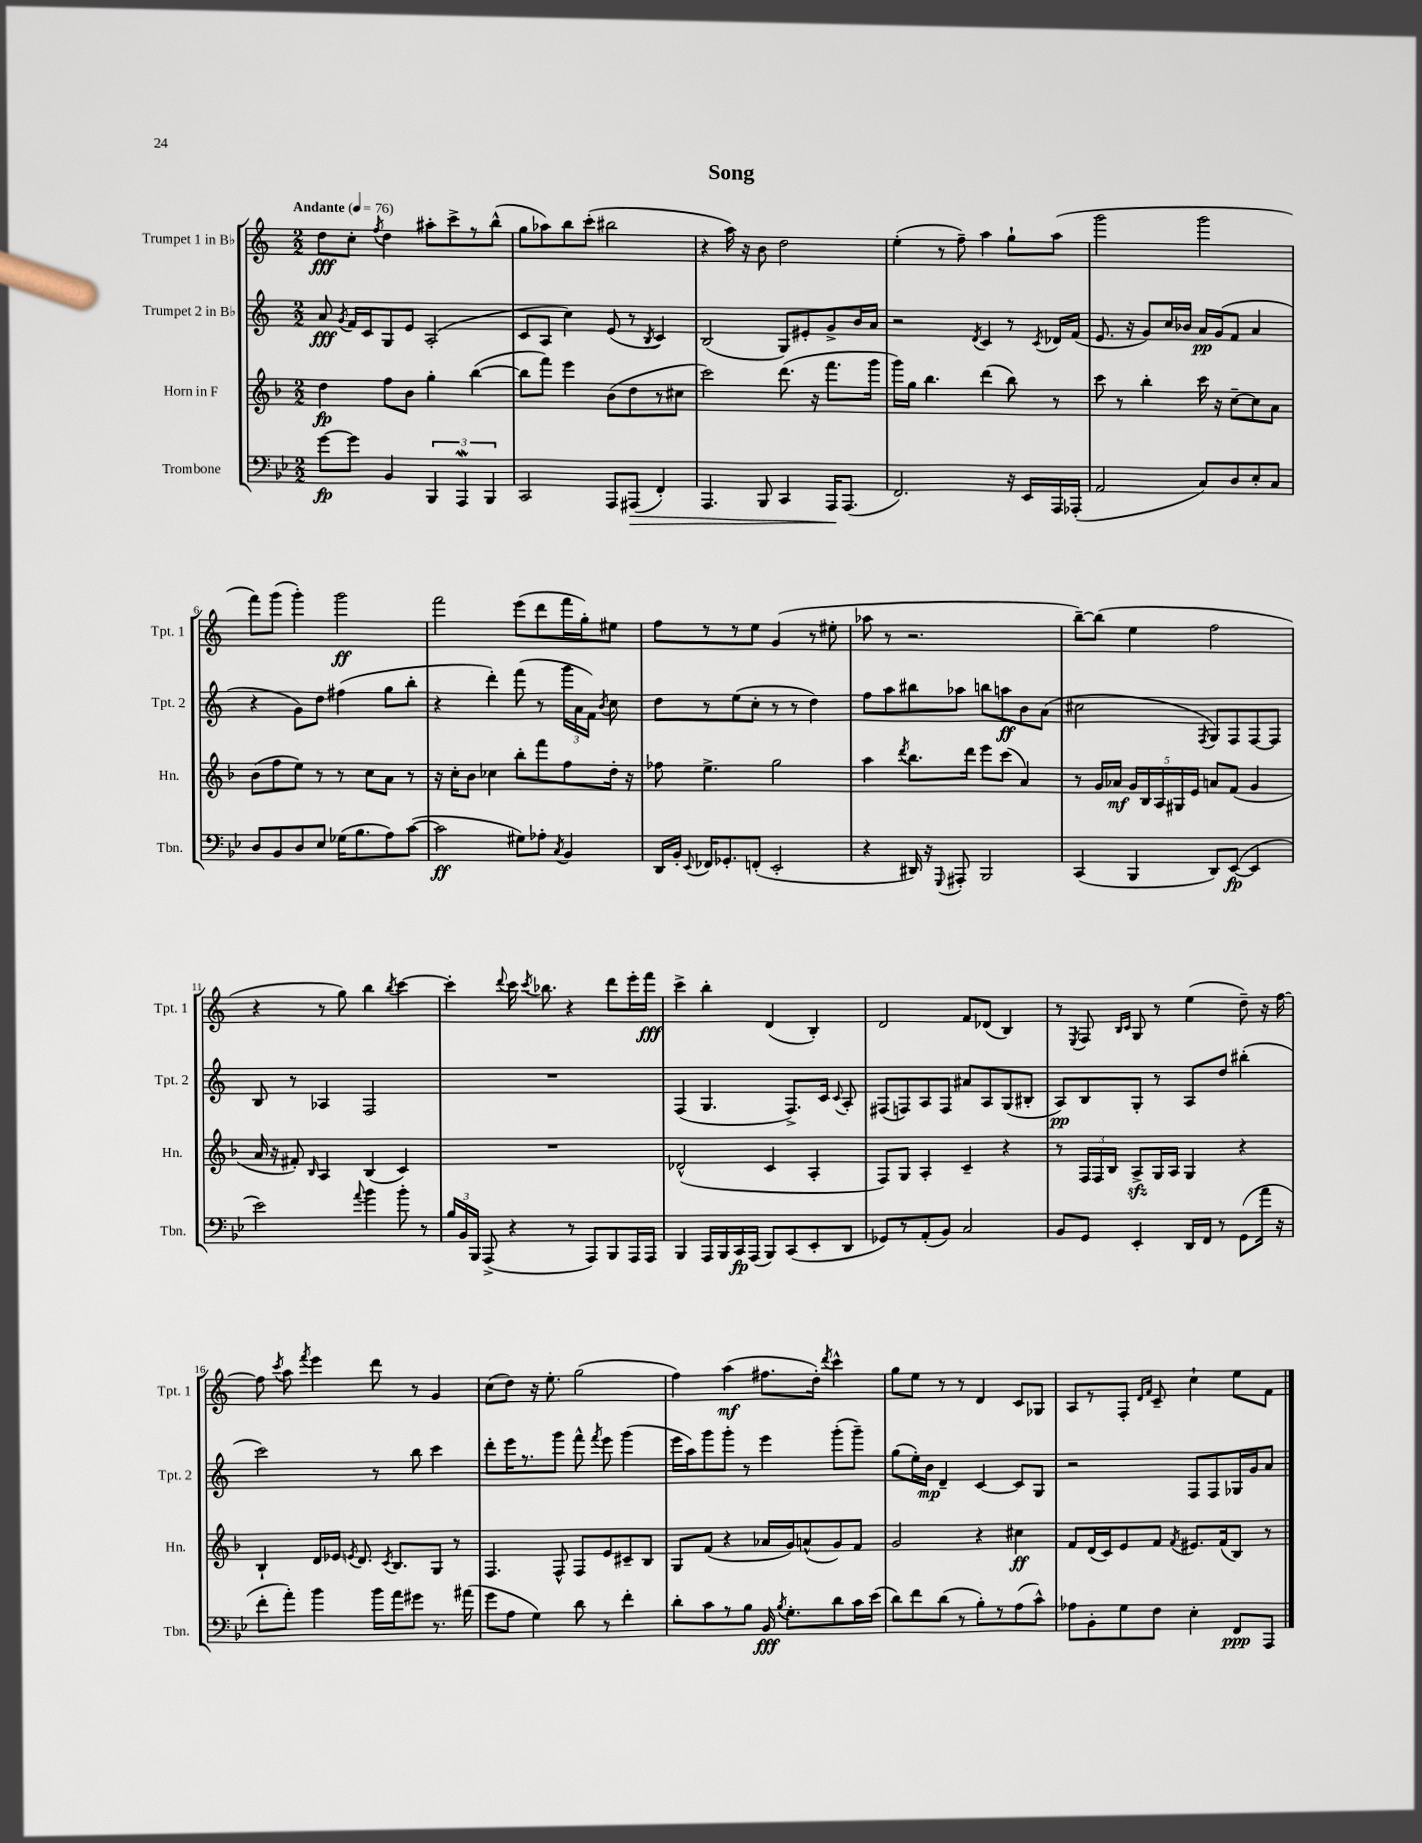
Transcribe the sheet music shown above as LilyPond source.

\header { title = "Song" }
<<
\new StaffGroup <<
\new Staff = "s0" \with { instrumentName = "Trumpet 1 in Bb" shortInstrumentName = "Tpt. 1" } {
    \clef treble \key c \major \numericTimeSignature \time 2/2 \tempo "Andante" 4 = 76
    \autoBeamOff d''8[\fff c''8]-. \acciaccatura { f''8 } d''4 ais''8[-. c'''8-> r8 b''8]-^( |
    g''8[ aes''8) b''8 c'''8]-.( bis''2 |
    r4 a''16) r16 b'8 d''2 |
    e''4-.( r8 f''8--) a''4 g''8[-! a''8]( |
    g'''2 g'''2 |
    f'''8[) g'''8]( g'''4-.) g'''2\ff |
    f'''2 e'''8[( d'''8 f'''16 g''16-.) eis''8] |
    f''8[ r8 r8 e''8] g'4( r8 eis''8-. |
    aes''8 r8 r2. |
    b''8[~--) b''8]( e''4 f''2 |
    r4 r8 g''8) b''4 \acciaccatura { b''8 } c'''4~ |
    c'''4-. \appoggiatura { d'''8 } c'''16 \acciaccatura { c'''8 } bes''8. r4 d'''8[ e'''16-. f'''16]\fff |
    c'''4-> b''4-. d'4( b4-.) |
    d'2 f'8[ des'8]( b4) |
    r8 \acciaccatura { e8 } f8 \grace { b16[ c'16] } g8 r8 e''4( d''8--) r16 f''16~ |
    f''8 \acciaccatura { c'''8 } a''8 \acciaccatura { f'''8 } e'''4 d'''8 r8 g'4 |
    c''8[( d''8]) r16 e''8.-. g''2( |
    f''4) a''4\mf( fis''8.[ d''16]-.) \acciaccatura { d'''8 } c'''4-^ |
    g''8[ e''8] r8 r8 d'4 c'8[ ges8] |
    a8[ r8 f8]-. \grace { d'16[ f'16] } c'8-- c''4-! e''8[ f'8] \bar "|." |
}
\new Staff = "s1" \with { instrumentName = "Trumpet 2 in Bb" shortInstrumentName = "Tpt. 2" } {
    \clef treble \key c \major \numericTimeSignature \time 2/2
    \autoBeamOff a'8\fff \acciaccatura { g'8 } f'16[ c'16 g8 e'8] a2-.( |
    c'8[ a8] c''4) e'8( r8 \acciaccatura { b8 } c'4) |
    b2( g8[) eis'8-. g'8-> b'16 a'16] |
    r2 \acciaccatura { d'8 } c'4 r8 \acciaccatura { c'8 } des'16[ f'16]( |
    e'8. r16 g'8[) c''16 bes'16] a'16[\pp g'16( f'8] a'4 |
    r4 g'8[) d''8] fis''4( g''8[ b''8]-. |
    r4 d'''4-.) f'''8( r8 \tuplet 3/2 { g'''16[ a'16 f'16]) } \acciaccatura { b'8 } c''8 |
    d''8[ r8 e''8( c''8]-. r8 r8 d''4) |
    f''8[ a''8 bis''8 aes''8] b''8[ a''8\ff b'8 a'8]( |
    cis''2 \acciaccatura { f8 } g8[) f8 f8~ f8] |
    b8 r8 aes4 f2 |
    R1 |
    f4( g4. f8.[->) c'16] \appoggiatura { c'8 } a8-. |
    fis8[( f8) a8 f8] ais'8[ a8 g8( bis8]-. |
    a8[\pp) b8 g8]-. r8 a8[ d''8] bis''4-.( |
    c'''2) r8 b''8 c'''4 |
    d'''8[-. e'''16 r8. g'''8] f'''8-^ \acciaccatura { f'''8 } e'''8 g'''4( |
    e'''16[ a''16) g'''8 g'''8]-. r8 e'''4 g'''8[-.( g'''8]--) |
    g''8[( e''16-.) b'16]\mp d'4-- c'4~ c'8[ g8] |
    r2 f8[ f8 ges16 g'16 a'8] \bar "|." |
}
\new Staff = "s2" \with { instrumentName = "Horn in F" shortInstrumentName = "Hn." } {
    \clef treble \key f \major \numericTimeSignature \time 2/2
    \autoBeamOff d''4\fp f''8[ bes'8] g''4-. bes''4~( |
    bes''8[ f'''8]) e'''4 bes'8[( d''8 r8 cis''8] |
    c'''2) d'''8.( r16 f'''8.[ g'''16] |
    g'''16[) g''16] bes''4. d'''4( bes''8) r8 |
    c'''8 r8 bes''4-. c'''16 r16 c''8[~-- c''8 a'8] |
    bes'8[( f''8 e''8]) r8 r8 c''8[ a'8] r8 |
    r16 c''16[-. bes'8] ces''4 bes''8[-. f'''8 f''8 d''16]-. r16 |
    fes''8 e''4.-> g''2 |
    a''4 \acciaccatura { d'''8 } bes''8.[ d'''16] e'''8[ c'''8]( a'4) |
    r8 g'16[ aes'16]\mf \tuplet 5/4 { g'16[ bes16 a16 gis16 e'16] } a'8[ f'8]( g'4 |
    a'16 r16 fis'8-.) \grace { bes16 } a4 bes4( c'4) |
    R1 |
    des'2-^( c'4 a4-. |
    f8[) g8] a4-. c'4-- r4 |
    r8 \tuplet 3/2 { f16[ f16 bes16] } a8[->\sfz g16 a16] g4 r4 |
    bes4-! d'16[ ees'16] \acciaccatura { e'8 } d'8. \acciaccatura { c'8 } bes8.[ g8] r8 |
    f4. f8-^ f8[ e'8 cis'8-- bes8] |
    g8[ f'8]( r4 aes'16[ g'16) a'8-^( g'8) f'8] |
    g'2 r4 cis''4\ff |
    f'8[ d'16( c'16) e'8 f'8] \acciaccatura { f'8 } eis'8.[ f'16( bes8]) r8 \bar "|." |
}
\new Staff = "s3" \with { instrumentName = "Trombone" shortInstrumentName = "Tbn." } {
    \clef bass \key bes \major \numericTimeSignature \time 2/2
    \autoBeamOff g'8[~\fp g'8] bes,4 \tuplet 3/2 { bes,,4 a,,4\mordent bes,,4 } |
    c,2 a,,8[ ais,,8]\>( f,4-.) |
    a,,4. bes,,8 c,4 a,,16[\! a,,8.]( |
    f,2.) r16 ees,16[ a,,16 aes,,16]-.( |
    a,2 c8[) d8 ees8-. c8] |
    d8[ bes,8 d8 ees8] ges16[( bes8. a8) c'8]~( |
    c'2\ff gis8[) aes8]-. \acciaccatura { c8 } bes,4 |
    d,16[ bes,16]-. \appoggiatura { ees,8 } fes,16[ ges,8.-. f,8]-.( ees,2-. |
    r4 dis,16) r16 \appoggiatura { g,,8 } ais,,8-. bes,,2 |
    c,4( bes,,4 d,8[) ees,8]~\fp( ees,4 |
    ees'2) \appoggiatura { a'8 } bes'4 bes'8-. r8 |
    \tuplet 3/2 { bes16[ bes,16 bes,,16] } a,,8->( r4 r8 a,,8[) bes,,8 a,,16 a,,16] |
    bes,,4 a,,16[ bes,,16 c,16\fp a,,16]( bes,,8[) c,8( ees,8-. d,8] |
    ges,8[) r8 a,8-.( bes,8]) c2 |
    bes,8[ g,8] ees,4-. d,16[ f,16] r8 g,8[( a'16] r16 |
    f'8[-. a'8]-.) bes'4 bes'16[ a'16 gis'8] r8. ais'16( |
    g'8[ a8] g4) d'8 r8 f'4-. |
    d'8[-. c'8 r8 bes8] bes,16\fff \acciaccatura { bes8 } g8.[-. d'8 c'16 ees'16]( |
    d'8[) f'8 d'8]( r8 bes8[-.) r8 a8( c'8]-^) |
    aes8[ bes,8-. g8 f8] ees4-. f,8[\ppp a,,8] \bar "|." |
}
>>
>>
